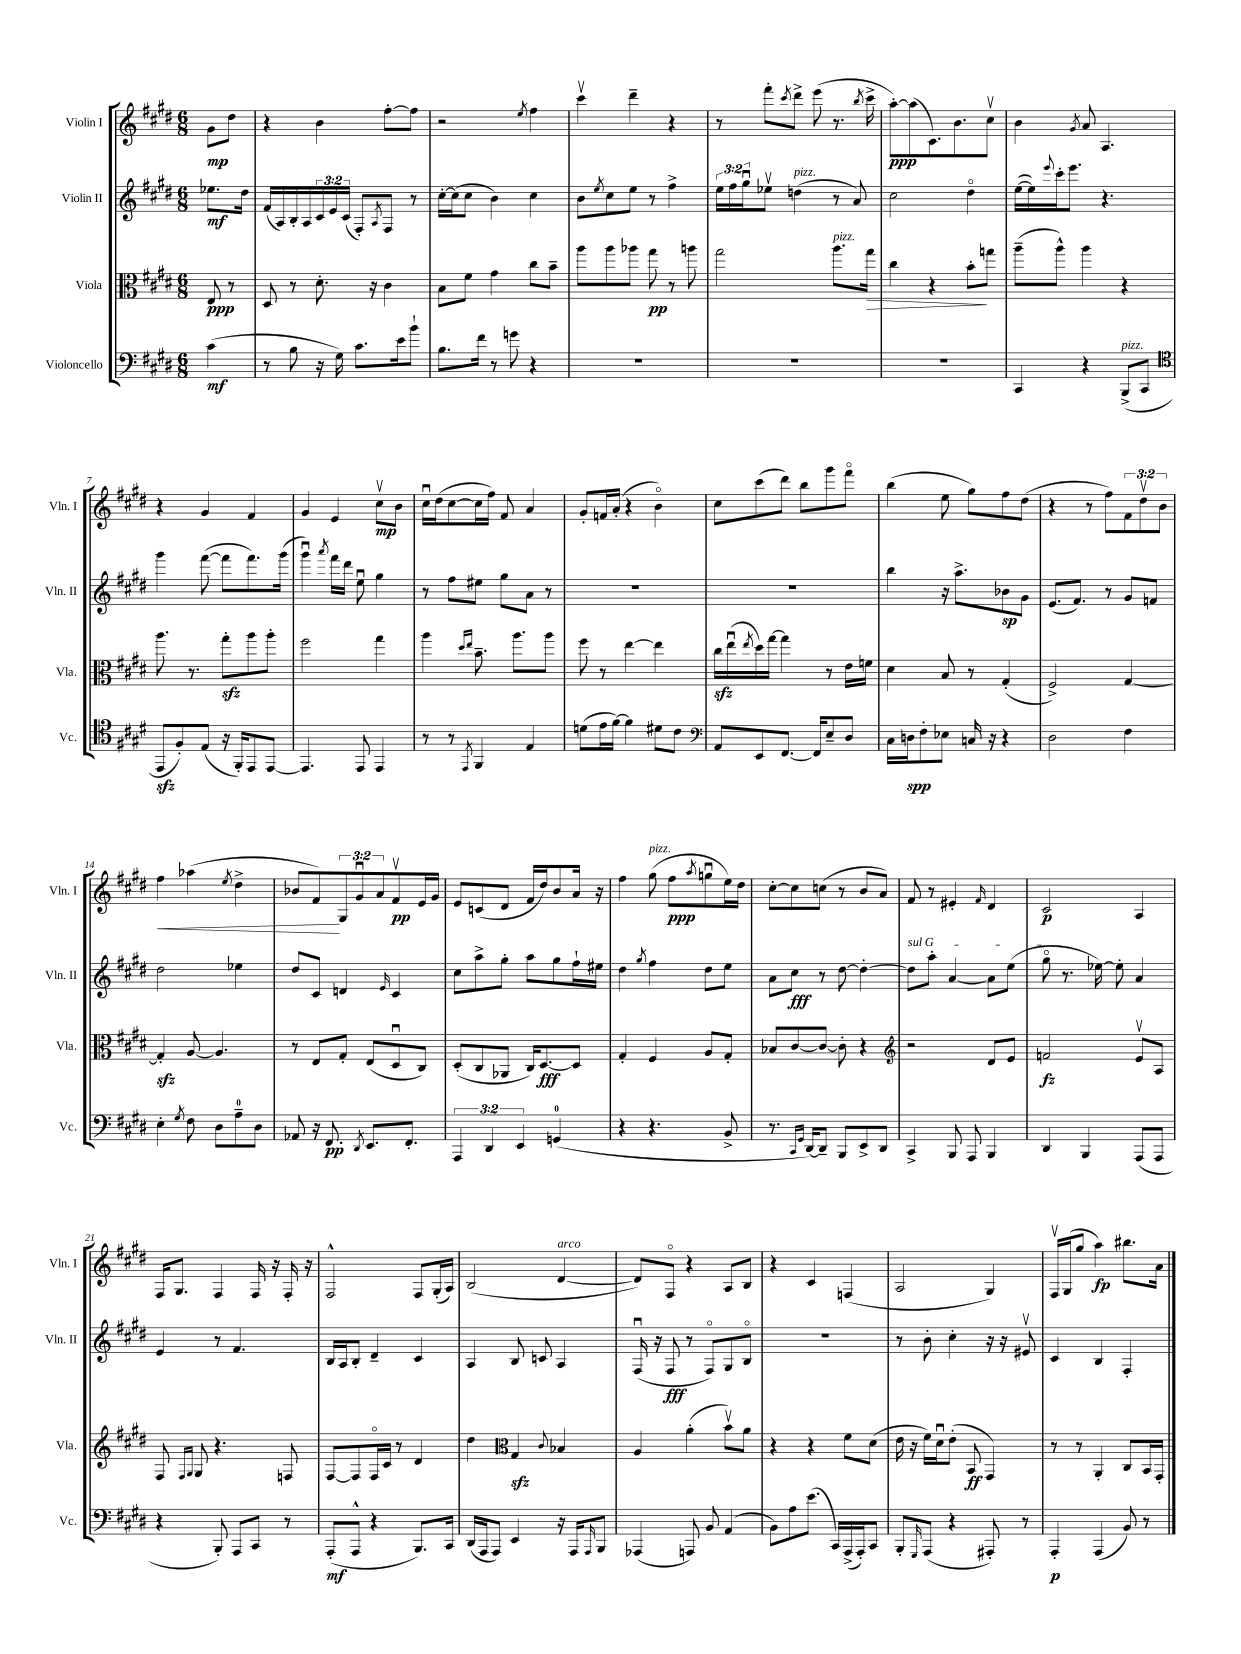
<<
\new StaffGroup <<
\new Staff = "s0" \with { instrumentName = "Violin I" shortInstrumentName = "Vln. I" } {
    \clef treble \key e \major \numericTimeSignature \time 6/8 \override Staff.TupletNumber.text = #tuplet-number::calc-fraction-text \partial 4
    gis'8\mp dis''8 |
    r4 b'4 fis''8~-. fis''8 |
    r2 \acciaccatura { e''8 } fis''4 |
    cis'''4\upbow dis'''4-- r4 |
    r8 fis'''8-. \acciaccatura { cis'''8 } dis'''8-> e'''8( r8. \acciaccatura { b''8 } cis'''16-> |
    a''8~-.\ppp) a''8( cis'8.) b'8. cis''8\upbow |
    b'4 \acciaccatura { gis'8 } a'8 a4. |
    r4 gis'4 fis'4 |
    gis'4 e'4 cis''8\upbow\mp b'8 |
    cis''16\downbow dis''16( cis''8~ cis''16 fis''16) fis'8 a'4 |
    gis'8-. f'16 a'16-.( r4 b'4\flageolet) |
    cis''8 cis'''8( dis'''8) b''8 gis'''8 fis'''8\flageolet |
    b''4( e''8 gis''8) fis''8 dis''8( |
    r4 r8 fis''8) \tuplet 3/2 { fis'8 dis''8\upbow b'8 } |
    fis''4\< aes''4( \acciaccatura { e''8 } dis''4-> |
    bes'8 fis'8\!) \tuplet 3/2 { gis8 gis'8\downbow a'8 } fis'8\upbow\pp e'16 gis'16 |
    e'8 c'8( dis'8 fis'16 dis''16) b'8 a'16 r16 |
    fis''4 gis''8^\markup { \italic "pizz." }( fis''8\ppp \acciaccatura { a''8 } g''8\downbow e''16) dis''16 |
    cis''8~-. cis''8 c''8( r8 b'8 a'8) |
    fis'8 r8 eis'4-. \grace { fis'16 } dis'4 |
    cis'2\p a4 |
    fis16 gis8. fis4 fis16 r16 fis16-. r16 |
    fis2-^ fis8 gis16-.( a16) |
    b2( dis'4~^\markup { \italic "arco" } |
    dis'8) fis8\flageolet r4 a8 b8 |
    r4 cis'4 f4( |
    a2 gis4) |
    fis16\upbow gis16( gis''8 a''4\fp) bis''8. a'16 \bar "|." |
}
\new Staff = "s1" \with { instrumentName = "Violin II" shortInstrumentName = "Vln. II" } {
    \clef treble \key e \major \numericTimeSignature \time 6/8 \override Staff.TupletNumber.text = #tuplet-number::calc-fraction-text \partial 4
    ees''8.\mf dis''16 |
    fis'16( a16) b16-. a16 \tuplet 3/2 { cis'16 e'16 cis'16( } fis8-.) \acciaccatura { a8 } fis8 r8 |
    cis''16~-. cis''16( cis''8 b'4) cis''4 |
    b'8 \acciaccatura { e''8 } cis''8 e''8 r8 fis''4-> |
    \tuplet 3/2 { e''16 fis''16 gis''16\downbow } ees''8\upbow d''4^\markup { \italic "pizz." }( r8 a'8) |
    cis''2 dis''4\flageolet |
    e''16~( e''16) \appoggiatura { e'''8 } cis'''16-. e'''8. r4. |
    gis'''4 fis'''8~( fis'''8 fis'''8.) gis'''16( |
    gis'''4\downbow) \acciaccatura { a'''8 } fis'''16 dis'''16 e''8\downbow gis''4 |
    r8 fis''8 eis''8 gis''8 a'8 r8 |
    R2. |
    R2. |
    b''4 r16 a''8.-> bes'8\sp gis'8 |
    e'8.( fis'8.) r8 gis'8 f'8 |
    dis''2 ees''4 |
    dis''8 cis'8 d'4 \grace { e'16 } cis'4 |
    cis''8 a''8-> gis''8-. a''8 gis''8 fis''16-! eis''16 |
    dis''4 \acciaccatura { gis''8 } fis''4 dis''8 e''8 |
    a'8 cis''8\fff r8 dis''8~ dis''4~-. |
    \once \override TextSpanner.bound-details.left.text = \markup { \italic "sul G" } dis''8\startTextSpan a''8-. a'4~ a'8 e''8( |
    gis''8\flageolet\stopTextSpan r8. ees''16~) ees''8-. a'4 |
    e'4 r8 fis'4. |
    b16 a16 b8-. dis'4-- cis'4 |
    a4 b8 c'8 a4 |
    fis16\downbow( r16 fis8\fff r8 fis8\flageolet) gis8 b8\flageolet |
    R2. |
    r8 b'8-. cis''4-. r16 r16 eis'8\upbow |
    cis'4 b4 fis4-. \bar "|." |
}
\new Staff = "s2" \with { instrumentName = "Viola" shortInstrumentName = "Vla." } {
    \clef alto \key e \major \numericTimeSignature \time 6/8 \partial 4
    e8\ppp r8 |
    dis8 r8 dis'8.-. r16 cis'4 |
    b8 fis'8 gis'4 cis''8 b'8-- |
    a''8 a''8 aes''8 gis''8\pp r8 a''8 |
    gis''2 a''8.^\markup { \italic "pizz." } gis''16\> |
    cis''4 r4 b'8-.\! g''8 |
    a''8--( a''8-^) a''4 r4 |
    a''8. r8. gis''8-.\sfz a''8 a''8-. |
    fis''2 gis''4 |
    a''4 \grace { dis''16 e''16 } b'8.-- a''8. a''8 |
    fis''8 r8 e''4~ e''4 |
    cis''16\sfz e''16\downbow( \acciaccatura { e''8 } dis''16) gis''16~ gis''4 r8 e'16 f'16 |
    dis'4 b8 r8 gis4-.( |
    fis2->) gis4~ |
    gis4-.\sfz a8~ a4. |
    r8 e8 gis8-. e8( dis8\downbow cis8) |
    dis8-.( cis8 aes,8 cis16) dis8.~\fff dis8 |
    gis4-. fis4 a8 gis8-. |
    bes8 cis'8~ cis'8~ cis'8-. r4 |
    \clef treble r2 dis'8 e'8 |
    f'2\fz e'8\upbow a8 |
    fis8 \grace { fis16 gis16 } gis8 r4. f8 |
    fis8~ fis8 fis16\flageolet cis'16 r8 dis'4 |
    dis''4 \clef alto gis4\sfz \appoggiatura { cis'8 } bes4 |
    a4 a'4-.( b'8\upbow) a'8 |
    r4 r4 fis'8 dis'8( |
    e'16 r16 fis'16) dis'16\downbow e'8-.( b,8\ff gis,4) |
    r8 r8 a,4-. cis8 b,16 gis,16-. \bar "|." |
}
\new Staff = "s3" \with { instrumentName = "Violoncello" shortInstrumentName = "Vc." } {
    \clef bass \key e \major \numericTimeSignature \time 6/8 \override Staff.TupletNumber.text = #tuplet-number::calc-fraction-text \partial 4
    cis'4\mf( |
    r8 b8 r16 gis16) cis'8. e'16 b'8-! |
    b8. fis'16 r8 g'8 r4 |
    R2. |
    R2. |
    R2. |
    cis,4 r4 b,,8->^\markup { \italic "pizz." }( cis,8 |
    \clef tenor e,8\sfz fis8-.) e8( r16 fis,16-.) e,8 e,8~ |
    e,4. e,8 e,4 |
    r8 r8 \acciaccatura { e,8 } fis,4 e4 |
    d'8( e'16 fis'16~) fis'4 dis'8 cis'8 |
    \clef bass a,8 e,8 fis,8.~ fis,16 e8-- dis8 |
    cis16 d16\spp fis8-. ees8 c16 r16 r4 |
    dis2 fis4 |
    e4-. \acciaccatura { gis8 } fis8 dis8 a8-0-- dis8 |
    aes,8 r16 fis,8.\pp \acciaccatura { dis,8 } e,8. fis,8.-. |
    \tuplet 3/2 { a,,4 dis,4 e,4 } g,4-0( |
    r4 r4. b,8-> |
    r8. \grace { cis,16 gis,16 } dis,16~) dis,8-- b,,8 e,8-> dis,8 |
    cis,4-> b,,8 a,,8 b,,4 |
    dis,4 b,,4 a,,8( a,,8 |
    r4 b,,8-.) a,,8 cis,8 r8 |
    a,,8-.\mf( a,,8-^ r4 b,,8.) cis,16 |
    dis,16( a,,16 a,,8) e,4 r16 a,,16 \grace { a,,16 } b,,8 |
    aes,,4( a,,8) b,8 a,4( |
    b,8) a8 e'8.( cis,16) a,,16->( a,,16-.) cis,8 |
    b,,8-. \grace { gis,,16 } a,,8( r4 ais,,8-.) r8 |
    a,,4-.\p a,,4( b,8) r8 \bar "|." |
}
>>
>>
